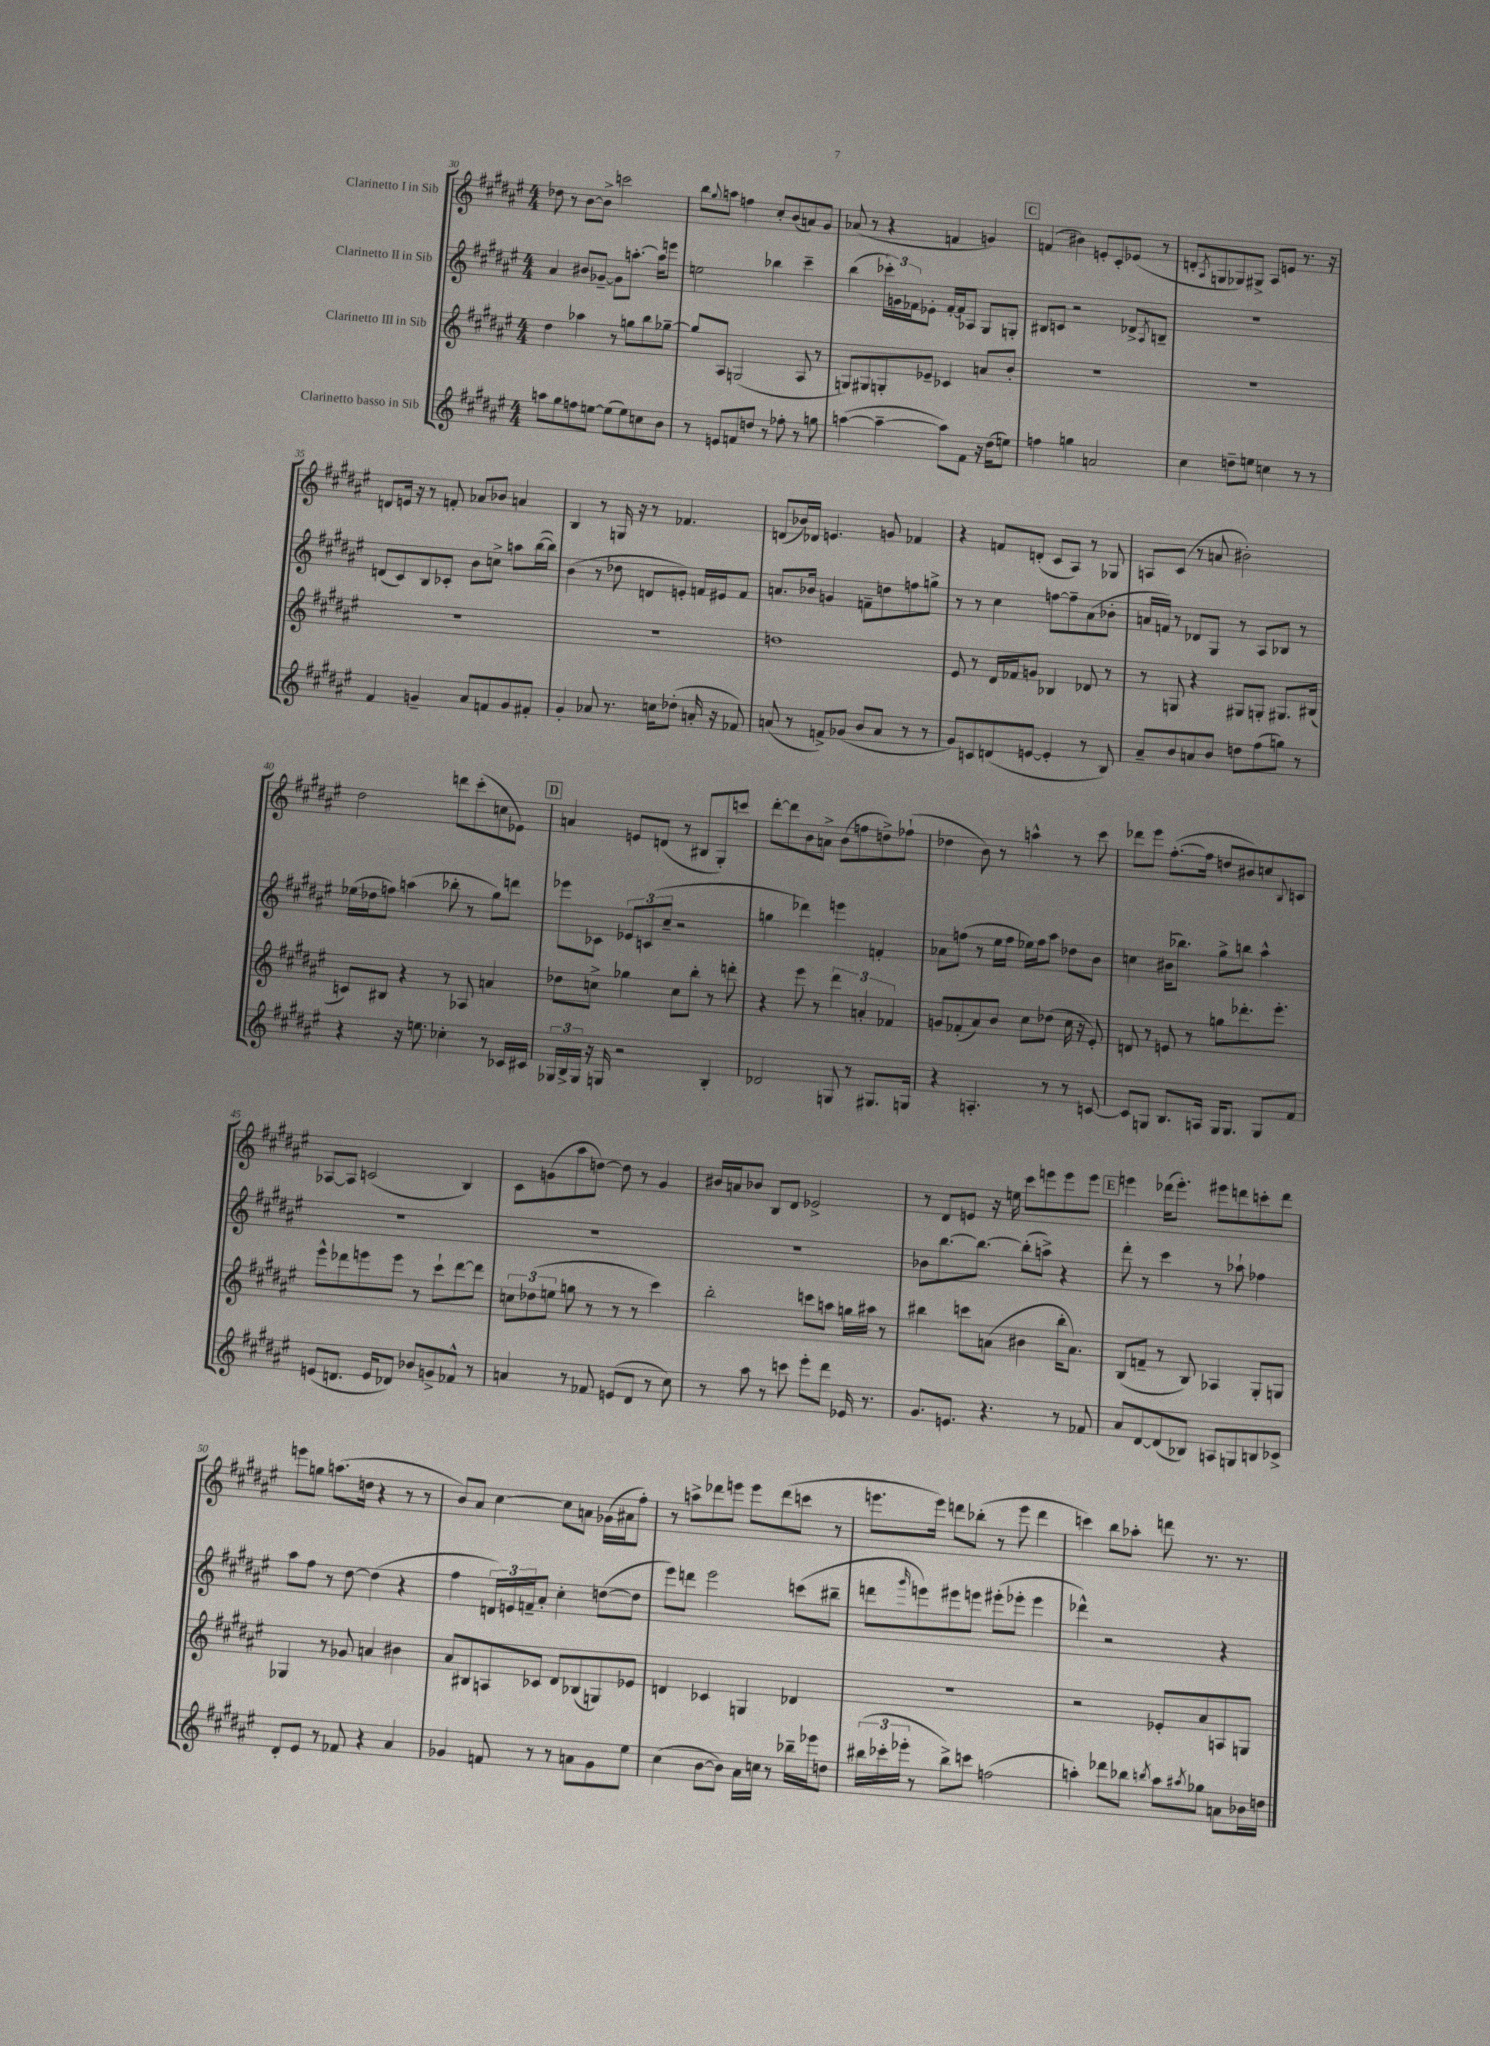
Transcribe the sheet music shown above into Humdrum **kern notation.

**kern	**kern	**kern	**kern
*staff4	*staff3	*staff2	*staff1
*clefG2	*clefG2	*clefG2	*clefG2
*k[f#c#g#d#a#e#]	*k[f#c#g#d#a#e#]	*k[f#c#g#d#a#e#]	*k[f#c#g#d#a#e#]
*M4/4	*M4/4	*M4/4	*M4/4
8aa	4dd#	4a#	8dd-
8gg#	.	.	8r
8ff	4aa-	8b#	[8b
[8ee	.	[8g-~	8b^]
(8ee]	8r	8g-]	2ccc
8ee)	8gg	[8.aa'	.
8cc	8bb	.	.
.	.	16aa]	.
8b	[8gg-~	8eee	.
=	=	=	=
8r	8gg-]	2ee	8bb
.	.	.	8qqgg#
8e	8A#	.	8aa
8f	(2G	.	4ff
8dd	.	.	.
8r	.	4bb-	8cc#'
8ff-'	.	.	(8b
8r	8A#	4ccc#~	8a)
8gg	8r	.	8g#
=	=	=	=
([4aa	8G)	(4bb	(8a-
.	8G#	.	8r
4aa~_	8G'	24ccc-')	4r
.	.	24g	.
.	.	24f-	.
.	8e-~	8e-'	.
8aa])	4c-	[16f-'	4f
.	.	16f-]	.
8f#	.	8A-	.
16r	8a	8G#	4g)
(16dd#	.	.	.
8ee)	8b'	8G'	.
=	=	=	=
4ff	1r	8B#	(4f
.	.	8c	.
4gg	.	2r	4b#)
2a	.	.	8e'
.	.	.	8c#'
.	.	8d-^	(8e-
.	.	8qA#	.
.	.	8B~	8r
=	=	=	=
4cc#	1r	1r	8d'
.	.	.	8qA#
.	.	.	8G
8dd~	.	.	8G-)
8ee	.	.	8G#^
4cc	.	.	8A#
.	.	.	8e
8r	.	.	8.r
8r	.	.	.
.	.	.	16r
=	=	=	=
4f#	1r	(8d	8d
.	.	8c#)	16e
.	.	.	16r
4g~	.	8B	8r
.	.	8c-'	8f'
8a#	.	8b	8a-
8f	.	8cc^	8b-
8g	.	8aa	4a
8f#'	.	([16bb	.
.	.	16bb])	.
=	=	=	=
4g#'	1r	(4b	4B
8a-	.	8r	8r
8.r	.	8dd-	16G
.	.	.	16r
.	.	8d	8r
16cc	.	.	.
(8dd-'	.	8e')	4.f-
16a'	.	16f	.
16r	.	16e#	.
8f-)	.	8f	.
=	=	=	=
(8a	1dd	8.a	(8d
8r	.	.	16b-)
.	.	16b-	16d-
8f^)	.	4g	4.e
(8g-	.	.	.
8b	.	8f~	.
8a	.	8dd	8g
8r	.	8ff	4f-
8r	.	8gg^	.
=	=	=	=
8g#)	8e#	8r	4r
8c	8r	8r	.
(8d	16d#	4cc#	8f
.	16f-	.	.
[8e	8g	.	(8d'
4e']	4B-	[8ff	8c#
.	.	8ff~]	8A#)
8r	8d-	(8a#	8r
8B)	8r	8b-'	8G-
=	=	=	=
8a#~	8r	16a	8A
.	.	16f)	.
8b	8G	8r	(8c#
8a	4r	8d-	8r
8b	.	8G#	8a
8dd	8G#	8r	2b#')
(8ff#	8G'	8A#	.
8gg)	8.G#	8B-	.
8r	.	8r	.
.	(16B#	.	.
=	=	=	=
4r	8c)	(16ee-	2dd#
.	.	16dd-	.
.	8B#	8ff)	.
16r	4r	(4aa	.
8.ee	.	.	.
4cc-'	8r	8bb-'	8ddd
.	8A-	8r	(8ccc#'
8r	4a	8gg#)	8cc
16c-	.	8ddd	8e-)
16c#	.	.	.
=	=	=	=
24G-	8dd-	8eee-	4a
24B^	.	.	.
24G-	.	.	.
16r	8cc^	8c-	.
16G	.	.	.
2r	4gg-	12e-	8e
.	.	(12c	.
.	.	.	(8d
.	.	12cc#~	.
.	8cc	2r	8r
.	8bb'	.	8B#
4B'	8r	.	8G#')
.	8ddd'	.	8ccc
=	=	=	=
2d-	4r	4gg	[8ddd#'
.	.	.	8ddd#]
.	8eee#	4ddd-)	8b
.	8r	.	8a^
8G	6ddd#	4eee	(8b
8r	.	.	8ff
.	6a'	.	.
8.G#	.	4f'	8dd^)
.	6f-	.	.
.	.	.	(8ff-`
16G	.	.	.
=	=	=	=
4r	8g	8a-	4dd-
.	(8f-'	(8ff	.
4.A'	8a#)	8r	8b)
.	8b	16ee#	8r
.	.	16ff	.
.	8cc#	16ee-)	4aa^^
.	.	16ff	.
8r	(8dd-	8aa#	.
8r	16cc#	8dd-	8r
.	16r	.	.
[8c	8e#')	8b	8ccc#
=	=	=	=
8c]	8d	4cc	8ddd-
8G	8r	.	8eee#
8.B	8e	(16b#	([8.ff#'
.	.	8.bb-)	.
.	8r	.	.
16A	.	.	16ff#]
16G	8gg	8gg#^	8dd
8.G	.	.	.
.	8.ddd-'	8bb	8b#)
8G	.	4aa#^^	8cc
.	8.eee#'	.	.
.	.	.	8qqB
8f#	.	.	8c
=	=	=	=
(8e	8eee#^^	1r	[8A-
8.d	8ddd-	.	8A-]
.	8eee	.	(2c
16e	.	.	.
8d-)	8eee	.	.
8b-	8r	.	.
8g^	8ccc#`	.	.
8f-^^	[8ddd-	.	4B)
8r	8ddd-]	.	.
=	=	=	=
4a	12cc	1r	8c#
.	(12dd-	.	.
.	.	.	(8g
.	12ee	.	.
8r	8gg	.	8aa#
8f-	8r	.	[8dd)
(8e	8r	.	8dd]
8d#	8r	.	8r
8r	4ccc#)	.	4g
8cc#)	.	.	.
=	=	=	=
8r	2bb'	1r	16b#
.	.	.	16a
8aa#	.	.	8b-
8r	.	.	8B
8ccc	.	.	8d#
8eee#'	8ccc	.	2e-^
8ddd#	8aa	.	.
16e-	16gg	.	.
8.r	16aa#	.	.
.	8r	.	.
=	=	=	=
8.g#	4bb#	8b-	8r
.	.	[8.bb	8d#
8.e	.	.	.
.	8ccc	.	8e
.	.	8.bb_	.
4.r	(8a	.	16r
.	.	.	16ee
.	4b#	(8bb']	8ccc#
.	.	8aa^)	8eee
8r	16bb#'	4r	8eee
.	8.a)	.	.
8f-	.	.	8eee
=	=	=	=
8a#	(8B	8ddd#'	4eee
[8d#	8f~	8r	.
(8d#]	8r	4ccc#	(16ddd-
.	.	.	8.eee')
8B-)	8B)	.	.
8A	4A-	8r	8eee#
8G	.	8aa-`	8ddd
8B	8G#'	4ff-	8ccc'
8c-^	8G	.	8ddd
=	=	=	=
8d#'	4G-	8aa#	8eee
8e#	.	8ff#	8gg
8r	8r	8r	(8.aa
8f-	8g-	[8dd#	.
.	.	.	16dd
4r	4a	(4dd#]	4r
4a#	4b#	4r	8r
.	.	.	8r
=	=	=	=
4g-	8a#	4ff#	8b)
.	8B#	.	8a#
8f	8A	24d)	[4cc#
.	.	24e	.
.	.	24f~	.
8r	8c-	8a#'	.
8r	8d#	4cc#'	8cc#]
8a	(8B-	.	8a
8g-	8G)	([8dd	(16g-
.	.	.	16a#
8ee#	8e-	8dd]	8ff#')
=	=	=	=
(4cc#	4d	8eee#)	8r
.	.	8ddd	8aa^
[8b	4c-	2eee#	8ddd-
8b])	.	.	8eee
16a#	4G	.	8eee
16cc	.	.	.
8r	.	.	(8ddd-
16bb-~	4d-	(8ccc	8ccc
16eee-	.	.	.
8dd	.	8bb#~	8r
=	=	=	=
(24bb#	1r	8ddd	8.eee
24ccc-'	.	.	.
24eee-'	.	.	.
.	.	16qqggg#	.
8r	.	8eee)	.
.	.	.	16eee)
8bb#^)	.	8eee#	8ddd
8ccc	.	8eee	(8bb-'
(2ff	.	(8eee#'	8r
.	.	8eee-'	8eee
.	.	4eee-	4ddd
=	=	=	=
4aa')	2r	4ddd-^^)	4ccc)
8ddd-	.	2r	8bb
8bb-	.	.	8aa-'
8qbb	.	.	.
8aa	8e-'	.	8ddd
8qaa#	.	.	.
8gg-	8a#	.	8.r
8a	8A	4r	.
.	.	.	8.r
16b-	8G	.	.
16dd	.	.	.
==	==	==	==
*-	*-	*-	*-
